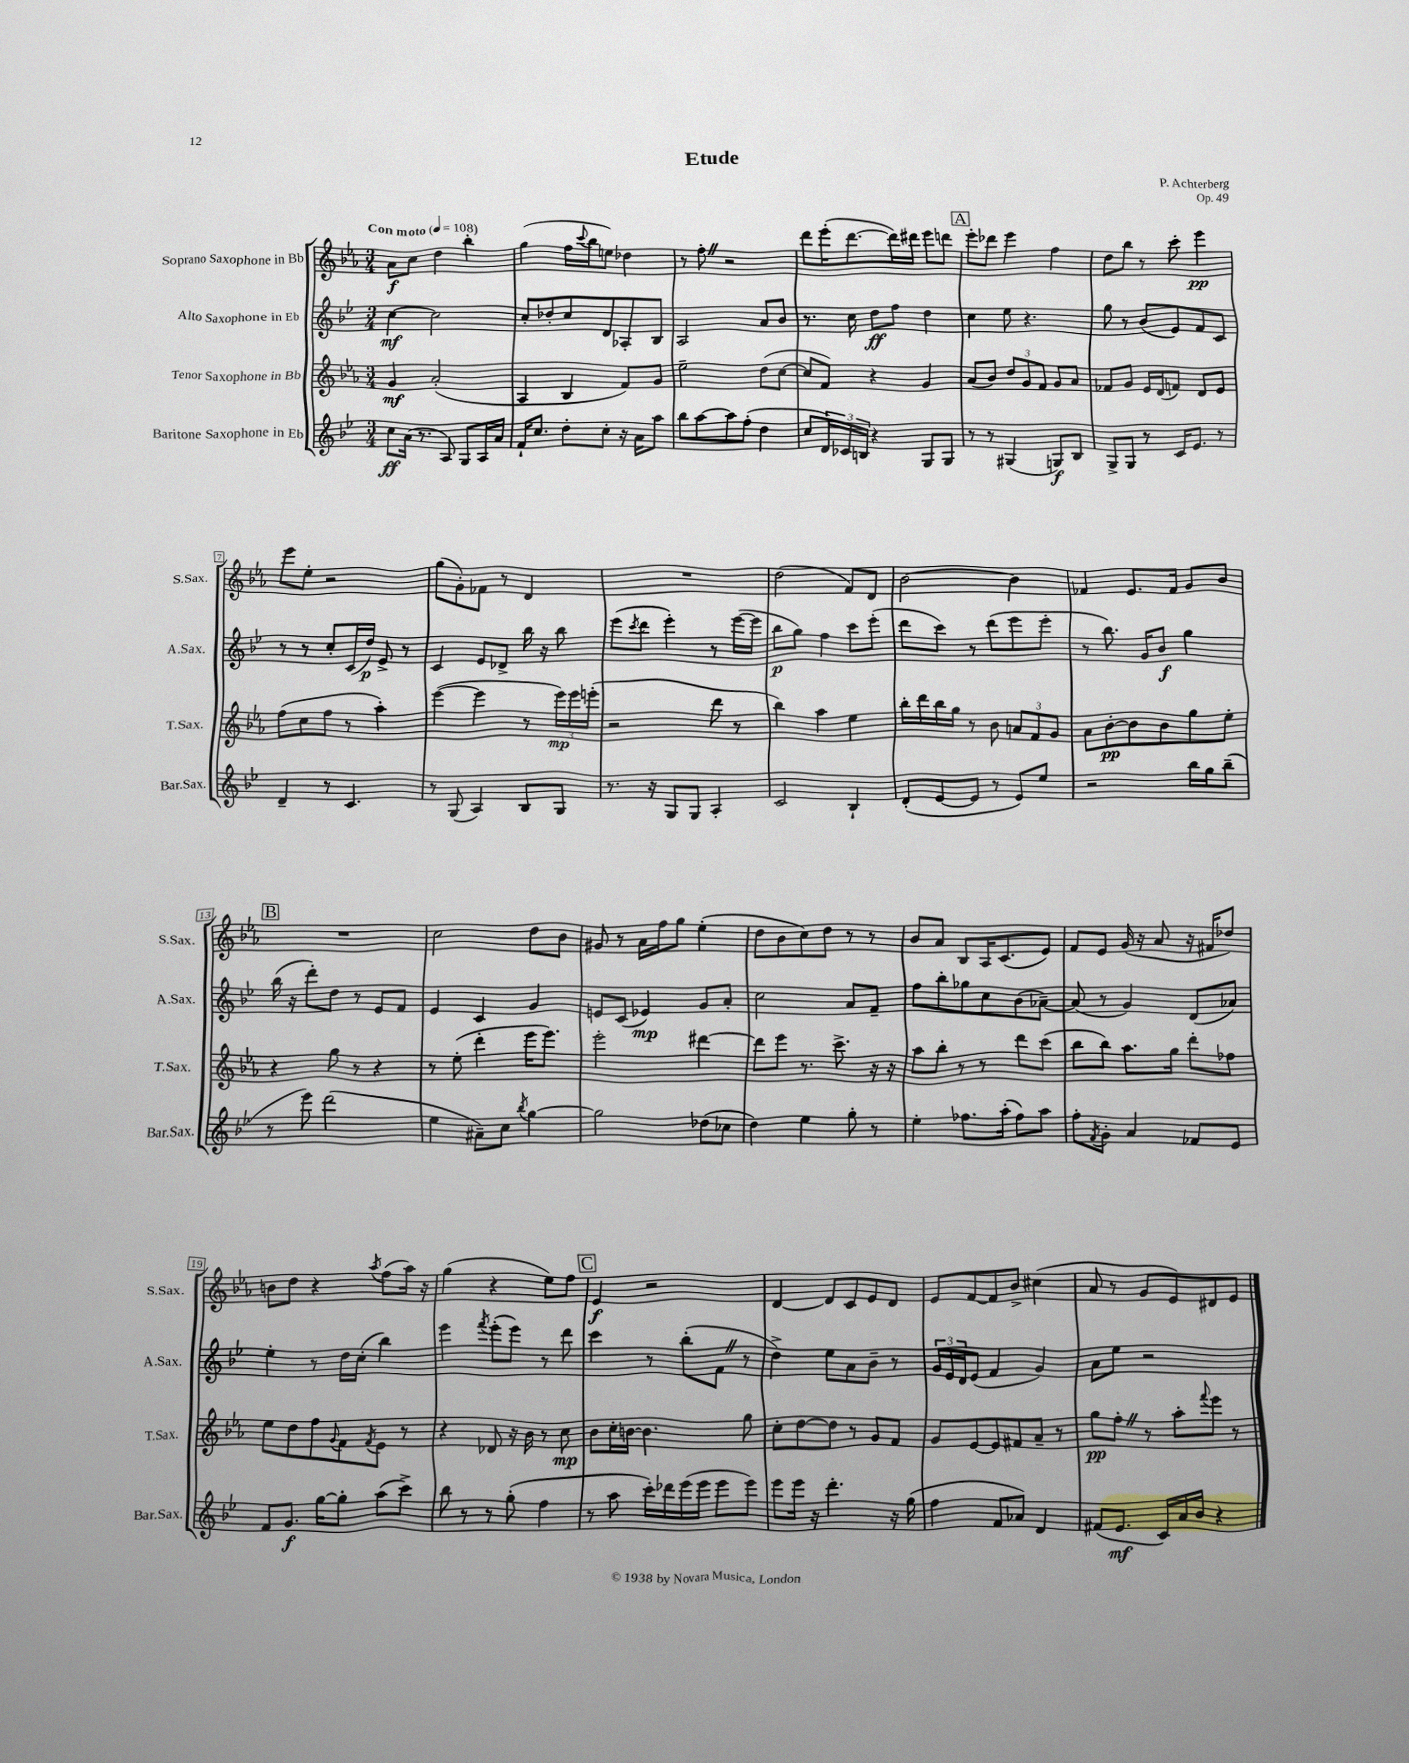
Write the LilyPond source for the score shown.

\header { title = "Etude" composer = "P. Achterberg" opus = "Op. 49" }
<<
\new StaffGroup <<
\new Staff = "s0" \with { instrumentName = "Soprano Saxophone in Bb" shortInstrumentName = "S.Sax." } {
    \clef treble \key ees \major \numericTimeSignature \time 3/4 \tempo "Con moto" 4 = 108
    aes'8\f c''8 d''4 bes''4-. |
    g''4( f''16 \appoggiatura { c'''8 } bes''16 e''8) des''4 |
    r8 f''8-. \once \override BreathingSign.text = \markup { \musicglyph "scripts.caesura.straight" } \breathe r2 |
    d'''8 ees'''16-.( d'''8.~ d'''16) dis'''16 ees'''8 d'''8 |
    \mark \markup { \box "A" } ees'''8-. des'''8 ees'''4 f''4 |
    d''8 bes''8 r8 c'''8-. ees'''4\pp |
    ees'''8 ees''8-. r2 |
    g''8( g'8-.) fes'8 r8 d'4 |
    R2. |
    d''2( f'8) d'8 |
    bes'2~ bes'4 |
    fes'4 ees'8. fes'16 g'8 bes'8 |
    \mark \markup { \box "B" } R2. |
    c''2 d''8 bes'8 |
    gis'8 r8 aes'16 f''16 g''8 ees''4-.( |
    d''8 bes'8 c''8) d''8 r8 r8 |
    bes'8 aes'8 bes8 aes16 c'8.( ees'8) |
    f'8 ees'8 g'16( r16 aes'8 r16 fis'16 des''8) |
    b'8 d''8 r4 \acciaccatura { aes''8 } f''8( aes''16) r16 |
    g''4( r4 ees''8) f''8 |
    \mark \markup { \box "C" } ees'4\f r2 |
    d'4~ d'8 c'8 ees'8 d'8 |
    ees'8 f'8~ f'8 bes'8-> cis''4( |
    aes'8 r8 g'8 ees'8) dis'8 ees'8 \bar "|." |
}
\new Staff = "s1" \with { instrumentName = "Alto Saxophone in Eb" shortInstrumentName = "A.Sax." } {
    \clef treble \key bes \major \numericTimeSignature \time 3/4
    c''4~\mf c''2 |
    c''8-. des''8-. c''8 d'8 aes8-. bes8 |
    a2 a'8 bes'8 |
    r8. c''16 d''8\ff f''8 d''4 |
    \mark \markup { \box "A" } c''4 ees''8 r4. |
    g''8 r8 bes'8( ees'8) f'8 c'8 |
    r8 r8 c''8-. c'16( d''16\p) ees'8-> r8 |
    c'4 ees'8 des'8-> bes''16 r16 bes''8 |
    ees'''8( \acciaccatura { c'''8 } d'''8 ees'''4-.) r8 ees'''16~( ees'''16 |
    bes''8\p g''8) f''4 c'''8 ees'''8-.( |
    d'''8 c'''8) r8 d'''8( ees'''8 ees'''8-. |
    r8 bes''8.) g'16 bes'8\f g''4 |
    \mark \markup { \box "B" } bes''16( r16 d'''8-.) d''8 r8 ees'8 f'8 |
    ees'4 c'4 g'4 |
    e'8 c'8( ees'4\mp) g'8 a'8-. |
    c''2 a'8 f'8-- |
    f''8 bes''8-. ges''8 c''8 bes'8( aes'8~--) |
    aes'8( r8 g'4) d'8( aes'8) |
    ees''4-. r8 d''16 c''16-.( bes''4) |
    ees'''4 \acciaccatura { f'''8 } ees'''8-.( ees'''8) r8 d'''8 |
    \mark \markup { \box "C" } c'''4 r8 bes''8-.( f'8 \once \override BreathingSign.text = \markup { \musicglyph "scripts.caesura.straight" } \breathe r8 |
    d''4->) ees''8 a'8 bes'8-- r8 |
    \tuplet 3/2 { g'16 ees'16 d'16 } ees'8( f'4 g'4) |
    a'8 ees''8 r2 \bar "|." |
}
\new Staff = "s2" \with { instrumentName = "Tenor Saxophone in Bb" shortInstrumentName = "T.Sax." } {
    \clef treble \key ees \major \numericTimeSignature \time 3/4
    g'4\mf aes'2-.( |
    aes4 bes4 f'8) g'8 |
    ees''2-- d''8( c''8~ |
    c''8 f'8) r4 g'4 |
    \mark \markup { \box "A" } aes'8( bes'8) \tuplet 3/2 { d''8 g'8 f'8 } g'8 aes'8 |
    fes'8 g'8 ees'16 d'16( f'8) d'8 ees'8 |
    f''8( c''8 f''8 r8 aes''4-.) |
    ees'''4~( ees'''4 r8 \tuplet 3/2 { ees'''16\mp) ees'''16 e'''16-.( } |
    r2 d'''8 r8 |
    bes''4) aes''4 ees''4 |
    bes''16-. d'''16 bes''16 g''16 r8 bes'8 \tuplet 3/2 { a'8 f'8 g'8 } |
    aes'8 bes'8~-.\pp bes'8 bes'8 g''8 ees''8-. |
    \mark \markup { \box "B" } r4 g''8 r8 r4 |
    r8 ees''8-.( d'''4-. ees'''16 ees'''8.) |
    ees'''2-. dis'''4~ |
    dis'''8 ees'''8 r8. c'''8.-> r16 r16 |
    aes''8 bes''8-. r8 r8 d'''8 c'''8( |
    bes''8 bes''8) aes''8. g''16 d'''8-. fes''8 |
    ees''8 d''8 f''8 \appoggiatura { g'8 } f'8 \acciaccatura { f'8 } ees'8 r8 |
    r4 des'8 r16 bes'16 r8 c''8\mp |
    \mark \markup { \box "C" } bes'8 c''16-. b'16~ b'4. g''8 |
    c''8-. d''8~ d''8 r8 g'8 f'8 |
    g'8 ees'8~ ees'8 fis'8 aes'8-- r8 |
    g''8\pp f''8-. \once \override BreathingSign.text = \markup { \musicglyph "scripts.caesura.straight" } \breathe r8 aes''8-. \appoggiatura { f'''8 } ees'''8 r8 \bar "|." |
}
\new Staff = "s3" \with { instrumentName = "Baritone Saxophone in Eb" shortInstrumentName = "Bar.Sax." } {
    \clef treble \key bes \major \numericTimeSignature \time 3/4
    c''8\ff a'16( r8. a8) g8 a16 a'16 |
    f'16-! c''8. d''8-. c''8-. r16 a'16 a''8 |
    bes''8 a''8~ a''8 f''8-.( d''4 |
    c''8 \tuplet 3/2 { d'16) ces'16 b16 } r4 g8 g8 |
    \mark \markup { \box "A" } r8 r8 gis4( g8\f) bes8 |
    g8-> g8 r8 c'16 ees'8. r8 |
    d'4-- r8 c'4. |
    r8 g8( a4) bes8 g8 |
    r8. r16 g8 g8 a4-. |
    c'2 bes4-! |
    d'8-.( ees'8~ ees'8 r8 ees'8) ees''8 |
    r2 bes''16 g''16 bes''8--( |
    \mark \markup { \box "B" } r8 ees'''8) d'''2( |
    ees''4 ais'8--) c''8 \acciaccatura { bes''8 } g''4~ |
    g''2 des''8( ces''8 |
    d''4) ees''4 g''8-. r8 |
    ees''4-. fes''8. a''16-.( fes''8) a''8 |
    f''8-. \acciaccatura { f'8 } g'8-. a'4 fes'8 ees'8 |
    f'8 g'8.\f g''16~ g''8-. a''8( c'''8->) |
    bes''8 r8 r8 g''8-.( f''4 |
    \mark \markup { \box "C" } r8 a''8 c'''16-.) des'''16 ees'''16( ees'''16 ees'''8 ees'''8) |
    ees'''8 ees'''16 r16 d'''4.-. r16 g''16( |
    f''4 f'8 aes'8) d'4 |
    fis'8( ees'8.\mf c'16) a'16 bes'16 r4 \bar "|." |
}
>>
>>
\layout { \context { \Score \override BarNumber.stencil = #(make-stencil-boxer 0.1 0.3 ly:text-interface::print) } }
